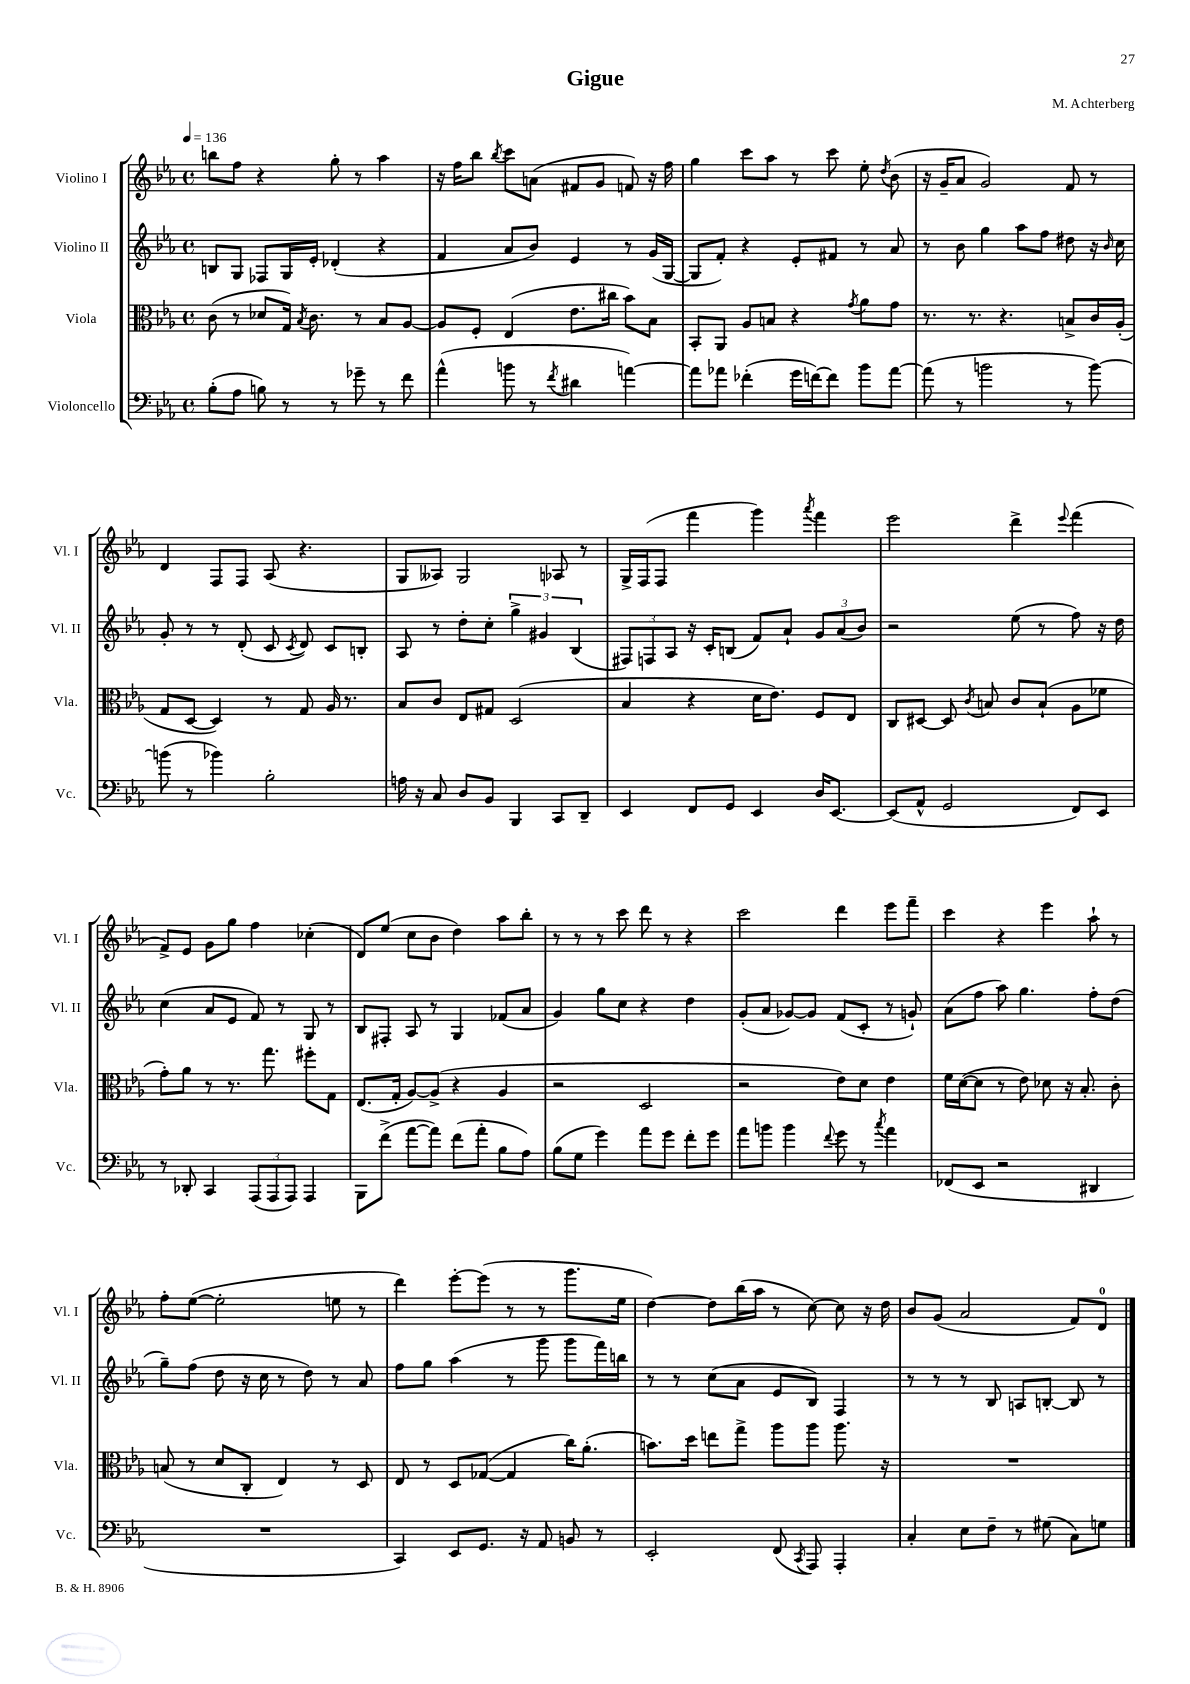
\header { title = "Gigue" composer = "M. Achterberg" }
<<
\new StaffGroup <<
\new Staff = "s0" \with { instrumentName = "Violino I" shortInstrumentName = "Vl. I" } {
    \clef treble \key ees \major \defaultTimeSignature \time 4/4 \tempo 4 = 136
    \autoBeamOff b''8[ f''8] r4 g''8-. r8 aes''4 |
    r16 f''16[ bes''8] \acciaccatura { bes''8 } c'''8[ a'8]( fis'8[ g'8] f'8) r16 f''16 |
    g''4 c'''8[ aes''8] r8 c'''8 ees''8-. \acciaccatura { d''8 } bes'8( |
    r16 g'16[-- aes'8] g'2) f'8 r8 |
    d'4 f8[ f8] aes8( r4. |
    g8[ aeses8]) g2 aes8 r8 |
    g16[-> f16( f8] f'''4 g'''4) \acciaccatura { aes'''8 } f'''4 |
    ees'''2 d'''4-> \appoggiatura { ees'''8 } f'''4( |
    f'8[->) ees'8] g'8[ g''8] f''4 ces''4-.( |
    d'8[) ees''8]( c''8[ bes'8] d''4) aes''8[ bes''8]-. |
    r8 r8 r8 c'''8 d'''8 r8 r4 |
    c'''2 d'''4 ees'''8[ f'''8]-- |
    c'''4 r4 ees'''4 aes''8-! r8 |
    f''8[-. ees''8]~( ees''2-. e''8 r8 |
    d'''4) ees'''8[~-. ees'''8]( r8 r8 g'''8.[ ees''16] |
    d''4~) d''8[ bes''16( aes''16] r8 c''8~) c''8 r16 d''16 |
    bes'8[ g'8]( aes'2 f'8[) d'8]-0 \bar "|." |
}
\new Staff = "s1" \with { instrumentName = "Violino II" shortInstrumentName = "Vl. II" } {
    \clef treble \key ees \major \defaultTimeSignature \time 4/4
    \autoBeamOff b8[ g8] fes8[ g16 ees'16]-. des'4-.( r4 |
    f'4 aes'8[ bes'8]) ees'4 r8 g'16[( g16]~ |
    g8[ f'8]-.) r4 ees'8[-. fis'8] r8 aes'8 |
    r8 bes'8 g''4 aes''8[ f''8] dis''8 r16 \grace { bes'16 } c''16 |
    g'8-. r8 r8 d'8-.( c'8 \acciaccatura { c'8 } d'8) c'8[ b8]-. |
    aes8 r8 d''8[-. c''8]-. \tuplet 3/2 { g''4-> gis'4 bes4( } |
    \tuplet 3/2 { fis8[) f8 aes8] } r16 c'16[-. b8]( f'8[) aes'8]-! \tuplet 3/2 { g'8[ aes'8( bes'8]) } |
    r2 ees''8( r8 f''8) r16 d''16 |
    c''4( aes'8[ ees'8] f'8) r8 g8 r8 |
    bes8[ fis8]-. aes8 r8 g4 fes'8[( aes'8] |
    g'4) g''8[ c''8] r4 d''4 |
    g'8[-.( aes'8] ges'8[~) ges'8] f'8[( c'8]-. r8 g'8-!) |
    aes'8[( f''8] aes''8) g''4. f''8[-. d''8]( |
    g''8[--) f''8]( d''8 r16 c''16 r8 d''8) r8 aes'8 |
    f''8[ g''8] aes''4( r8 g'''8 g'''8[ f'''16) b''16] |
    r8 r8 c''8[( aes'8] ees'8[ bes8]) f4 |
    r8 r8 r8 bes8 a8[ b8]~-. b8 r8 \bar "|." |
}
\new Staff = "s2" \with { instrumentName = "Viola" shortInstrumentName = "Vla." } {
    \clef alto \key ees \major \defaultTimeSignature \time 4/4
    \autoBeamOff c'8( r8 des'8[ g16]) \acciaccatura { bes8 } c'8. r8 bes8[ aes8]~ |
    aes8[ f8]-. ees4( ees'8.[ cis''16] bes'8[) bes8] |
    bes,8[-. aes,8] aes8[ b8] r4 \acciaccatura { g'8 } aes'8[ g'8] |
    r8. r8. r4. b8[-> c'16 aes16]-.( |
    g8[ d8]~ d4) r8 g8 aes16 r8. |
    bes8[ c'8] ees8[ gis8] d2( |
    bes4 r4 d'16[ ees'8.]) f8[ ees8] |
    c8[ dis8]~ dis8 \acciaccatura { c'8 } b8 c'8[ b8]-!( aes8[ fes'8] |
    g'8[-.) aes'8] r8 r8. g''8. fis''8[-. g8] |
    ees8.[( g16]-. aes8[~) aes8]->( r4 aes4 |
    r2 d2 |
    r2 ees'8[) d'8] ees'4 |
    f'16[ d'16~( d'8] r8 ees'8) des'8 r16 bes8.-. c'8-. |
    b8( r8 d'8[ c8]-. ees4) r8 d8 |
    ees8 r8 d8[ ges8]~( ges4 c''16[) aes'8.]-.( |
    b'8.[) d''16] e''8[ g''8]-> aes''8[ aes''8] aes''8. r16 |
    R1 \bar "|." |
}
\new Staff = "s3" \with { instrumentName = "Violoncello" shortInstrumentName = "Vc." } {
    \clef bass \key ees \major \defaultTimeSignature \time 4/4
    \autoBeamOff bes8[-.( aes8] b8) r8 r8 ges'8-- r8 f'8 |
    aes'4-^( b'8 r8 \acciaccatura { f'8 } dis'4 a'4~) |
    a'8[ aes'8] fes'4-.( g'16[ f'16~) f'8] bes'8[ aes'8]~ |
    aes'8( r8 b'2 r8 b'8~) |
    b'8( r8 bes'4) bes2-. |
    a16 r16 c8 d8[ bes,8] bes,,4 c,8[ d,8]-- |
    ees,4 f,8[ g,8] ees,4 d16[ ees,8.]~ |
    ees,8[( aes,8]-^ g,2 f,8[) ees,8] |
    r8 des,8-. c,4 \tuplet 3/2 { aes,,8[( aes,,8 aes,,8]) } aes,,4 |
    bes,,8[ f'8]->( aes'8[~ aes'8]) f'8[( aes'8]-. bes8[ aes8]) |
    bes8[( g8] g'4) aes'8[ g'8] f'8[-. g'8] |
    aes'8[ b'8] b'4 \appoggiatura { f'8 } g'8 r8 \acciaccatura { c''8 } aes'4 |
    fes,8[( ees,8] r2 dis,4 |
    R1 |
    c,4) ees,8[ g,8.] r16 aes,8 b,8 r8 |
    ees,2-. f,8( \acciaccatura { c,8 } aes,,8) aes,,4-. |
    c4-. ees8[ f8]-- r8 gis8( c8[) g8] \bar "|." |
}
>>
>>
\layout { \context { \Score \remove "Bar_number_engraver" } }
